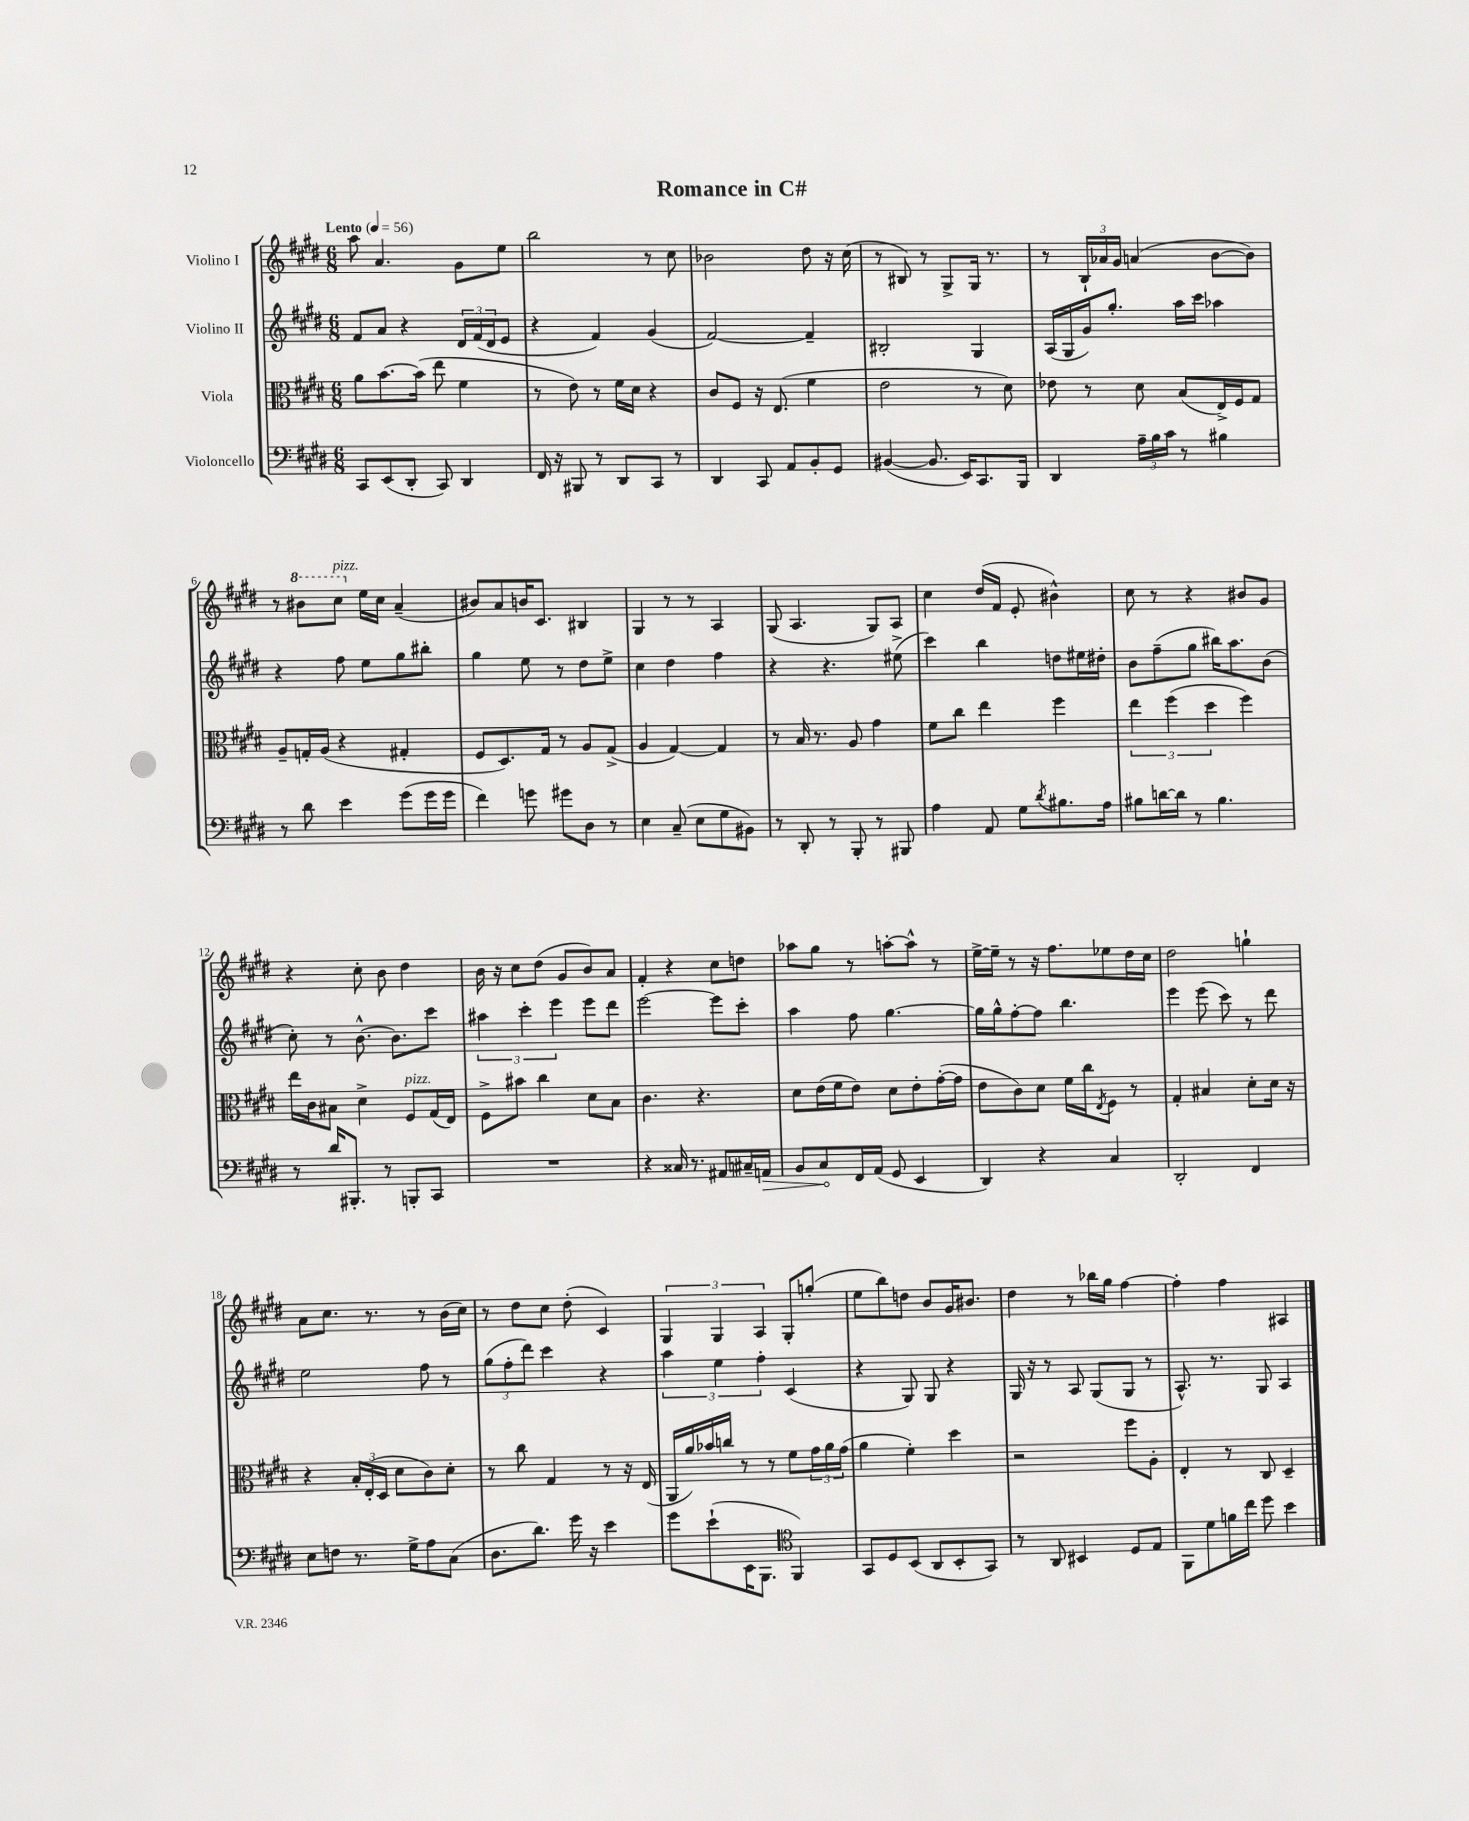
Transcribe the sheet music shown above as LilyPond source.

\header { title = "Romance in C#" }
<<
\new StaffGroup <<
\new Staff = "s0" \with { instrumentName = "Violino I" } {
    \clef treble \key e \major \numericTimeSignature \time 6/8 \tempo "Lento" 4 = 56
    a''8 a'4. gis'8 e''8 |
    b''2 r8 cis''8 |
    bes'2 dis''8 r16 cis''16( |
    r8 bis8) r8 gis8-> gis16 r8. |
    r8 \tuplet 3/2 { b16-! aes'16 gis'16 } a'4( b'8~ b'8) |
    r8 \ottava #1 bis''8 cis'''8^\markup { \italic "pizz." } \ottava #0 e''16 cis''16 a'4--( |
    bis'8) a'8 b'16 cis'8. bis4 |
    gis4 r8 r8 a4 |
    gis8( a4. gis8) a8 |
    cis''4 dis''16( fis'16 e'8-. bis'4-^) |
    cis''8 r8 r4 bis'8 gis'8 |
    r4 cis''8-. b'8 dis''4 |
    b'16 r16 cis''8 dis''8( gis'8 b'8) a'8 |
    fis'4-. r4 cis''8 d''8 |
    aes''8 gis''8 r8 a''8~-. a''8-^ r8 |
    e''16~-> e''16-- r8 r16 fis''8. ees''8 dis''16 cis''16 |
    dis''2 g''4-! |
    a'8 cis''8. r8. r8 b'16( cis''16) |
    r8 dis''8 cis''8 dis''8-.( cis'4) |
    \tuplet 3/2 { gis4 gis4 a4 } gis8-. g''8-.( |
    e''8 b''8) d''8 b'8 gis'16 bis'8. |
    dis''4 r8 bes''16 gis''16 fis''4~ |
    fis''4-. fis''4 ais4 \bar "|." |
}
\new Staff = "s1" \with { instrumentName = "Violino II" } {
    \clef treble \key e \major \numericTimeSignature \time 6/8
    fis'8 a'8 r4 \tuplet 3/2 { dis'16 fis'16( dis'16 } e'8 |
    r4 fis'4) gis'4( |
    fis'2~) fis'4-- |
    bis2-. gis4 |
    a16( gis16 gis'16) gis''8.-. a''16 cis'''16 aes''4 |
    r4 fis''8 e''8 gis''8 bis''8-. |
    gis''4 e''8 r8 dis''8 e''8-> |
    cis''4 dis''4 fis''4 |
    r4 r4. eis''8->( |
    cis'''4) b''4 d''8 eis''16 dis''16-. |
    b'8 fis''8--( gis''8 bis''16) a''8. b'8( |
    cis''8-.) r8 b'8.~-^ b'8. cis'''8 |
    \tuplet 3/2 { ais''4 cis'''4-. e'''4 } e'''8 dis'''8 |
    e'''2~ e'''8 cis'''8-. |
    a''4 fis''8 gis''4.~ |
    gis''16 gis''16-^ fis''8~-. fis''8 b''4. |
    e'''4 e'''8( cis'''8) r8 dis'''8 |
    e''2 fis''8 r8 |
    \tuplet 3/2 { gis''8( fis''8-. dis'''8) } cis'''4 r4 |
    \tuplet 3/2 { a''4 e''4 fis''4-. } cis'4( |
    r4 gis8) gis8 r4 |
    gis16 r16 r8 a8 gis8( gis8 r8 |
    a8.-^) r8. gis8 a4 \bar "|." |
}
\new Staff = "s2" \with { instrumentName = "Viola" } {
    \clef alto \key e \major \numericTimeSignature \time 6/8
    a'8 b'8.~ b'16( e''8 fis'4 |
    r8 e'8) r8 fis'16 dis'16 r4 |
    cis'8 fis8 r16 e8.( fis'4 |
    e'2 r8 dis'8) |
    ees'8 r8 dis'8 b8( e16->) fis16 gis8 |
    a8-- g16-. a16( r4 gis4-. |
    fis8 dis8.) gis16 r8 a8 gis8->( |
    a4 gis4~) gis4 |
    r8 b16 r8. a8 gis'4 |
    fis'8 cis''8 e''4 fis''4 |
    \tuplet 3/2 { e''4 fis''4( dis''4 } fis''4) |
    e''16 cis'16 bis8 dis'4-> fis8^\markup { \italic "pizz." } gis16( e16) |
    fis8-> bis'8 cis''4 dis'8 b8 |
    cis'4. r4. |
    dis'8 e'16( fis'16 e'8) dis'8 e'8-. gis'16~-.( gis'16 |
    e'8 cis'8) dis'8 fis'16 cis''16 \acciaccatura { e8 } fis8 r8 |
    gis4-. bis4 dis'8-. dis'16 r16 |
    r4 \tuplet 3/2 { b16-. e16-.( dis16 } dis'8 cis'8) dis'8-. |
    r8 cis''8 gis4 r8 r16 e16( |
    a,16 a'16) bes'16 c''16 r8 r8 fis'8 \tuplet 3/2 { gis'16 a'16 gis'16( } |
    a'4 fis'4-.) dis''4 |
    r2 fis''8 a8-. |
    e4-. r8 cis8 dis4-- \bar "|." |
}
\new Staff = "s3" \with { instrumentName = "Violoncello" } {
    \clef bass \key e \major \numericTimeSignature \time 6/8
    cis,8 e,8( dis,8-. cis,8) dis,4 |
    fis,16 r16 bis,,8 r8 dis,8 cis,8 r8 |
    dis,4 cis,8 a,8 b,8-. gis,8 |
    bis,4~( bis,8. e,16) cis,8. b,,16 |
    dis,4 \tuplet 3/2 { a16-- b16 cis'16 } r8 bis4 |
    r8 dis'8 e'4 gis'8( gis'16 gis'16 |
    fis'4) g'8 gis'8 dis8 r8 |
    e4 cis8--( e8 gis8 bis,8) |
    r8 dis,8-. r8 b,,8-. r8 bis,,8 |
    a4 a,8 gis8 \acciaccatura { dis'8 } bis8. a16 |
    bis8 d'16~ d'16 r8 bis4. |
    r8 dis'16 bis,,8.-. r8 b,,8-. cis,8 |
    R2. |
    r4 cisis16 r8. ais,8 cis16-- \once \override Hairpin.circled-tip = ##t a,16\> |
    b,8 cis8\! fis,16 a,16( gis,8 e,4 |
    dis,4) r4 cis4 |
    dis,2-. fis,4 |
    e8 f8 r8. gis16-> a8 cis8( |
    dis8. dis'8.) gis'16 r16 e'4 |
    gis'8 e'8-!( e,16 b,,8. \clef tenor fis,4) |
    gis,8 dis8 b,8( a,8 b,8-. gis,8) |
    r8 a,8 bis,4 dis8 e8 |
    fis,8 dis'8 f'16 cis''16 dis''8 b'4 \bar "|." |
}
>>
>>
